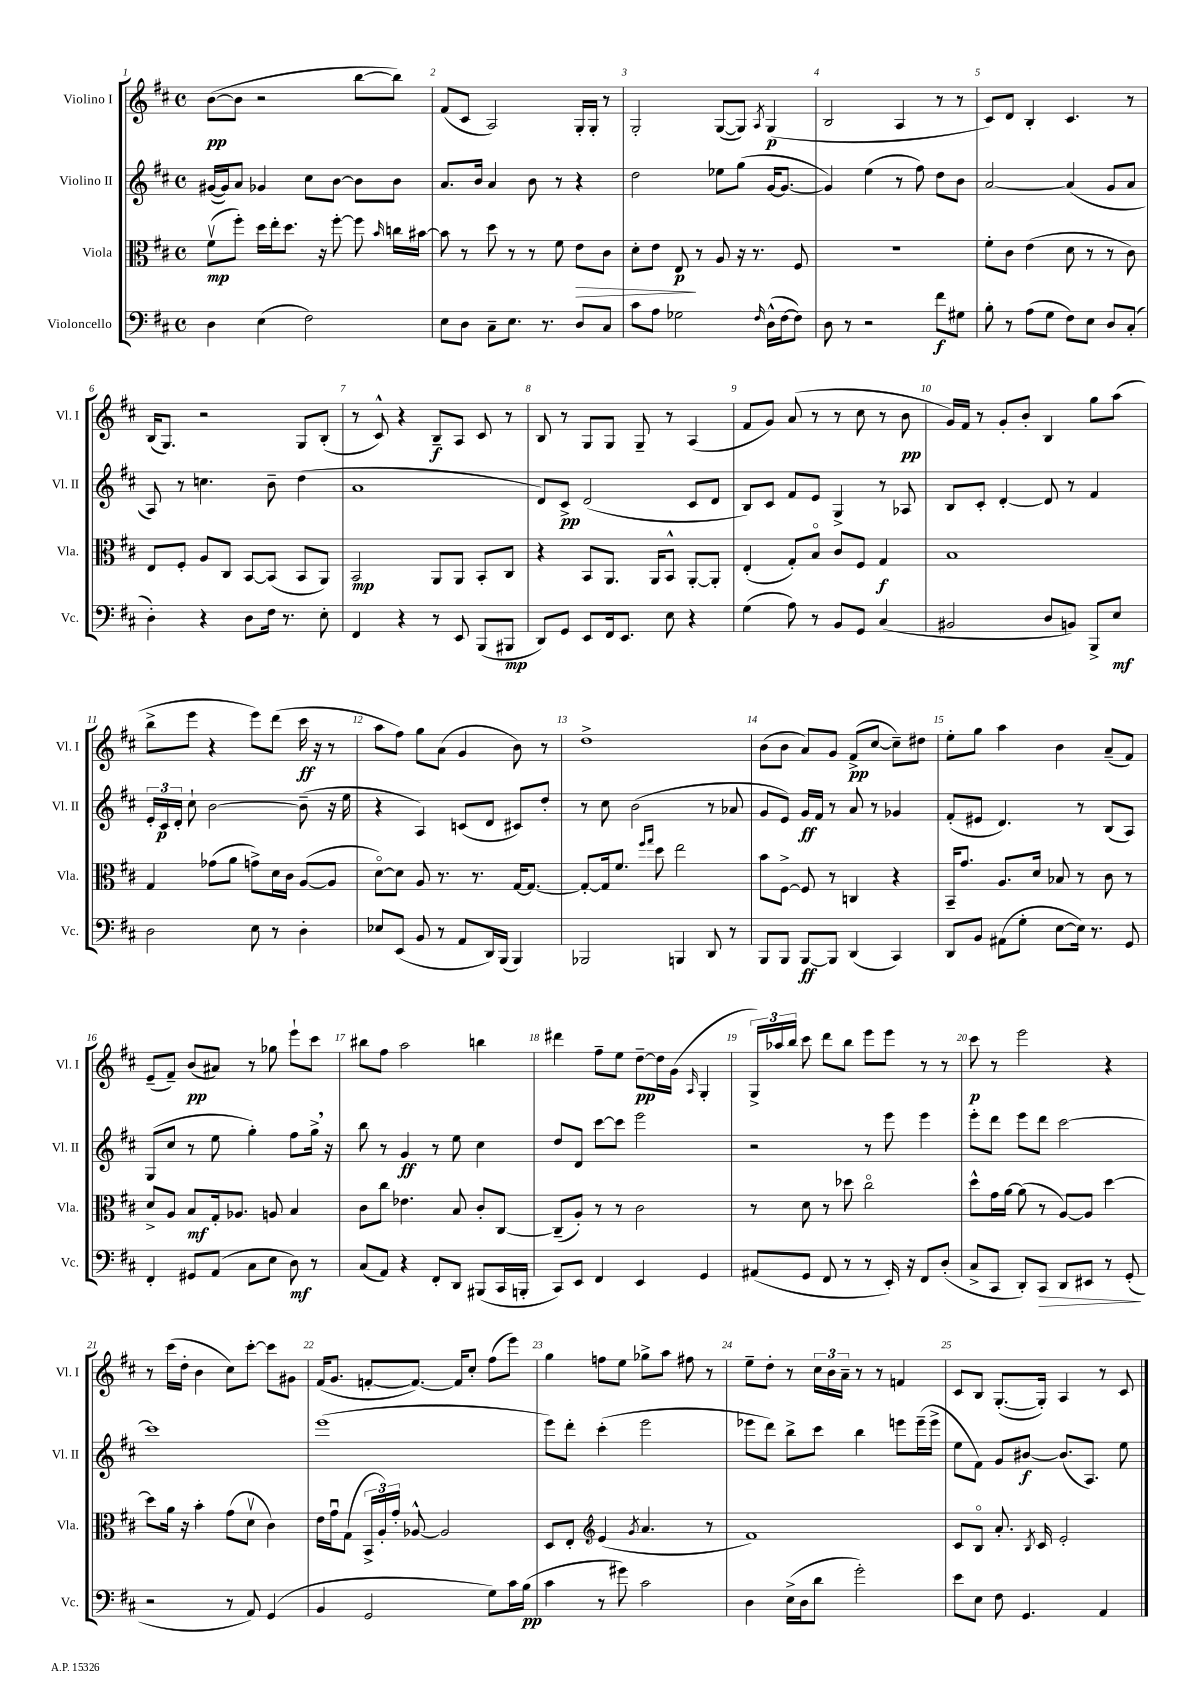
<<
\new StaffGroup <<
\new Staff = "s0" \with { instrumentName = "Violino I" shortInstrumentName = "Vl. I" } {
    \clef treble \key d \major \defaultTimeSignature \time 4/4
    \autoBeamOff b'8[~\pp( b'8] r2 b''8[~ b''8]) |
    fis'8[( cis'8] a2) g16[-. g16]-. r8 |
    g2-. g8[~( g8]) \acciaccatura { a8 } g4\p( |
    b2 a4 r8 r8 |
    cis'8[) d'8] b4-. cis'4. r8 |
    b16[( g8.]) r2 g8[ b8]-.( |
    r8 cis'8-^) r4 b8[--\f a8] cis'8 r8 |
    b8 r8 g8[ g8] g8-- r8 a4( |
    fis'8[ g'8]) a'8( r8 r8 cis''8 r8 b'8\pp |
    g'16[) fis'16] r8 g'8[-. b'8]-. b4 g''8[ a''8]( |
    b''8[-> e'''8] r4 e'''8[) d'''8]( cis'''16\ff r16 r8 |
    a''8[ fis''8]) g''8[ a'8]( g'4 b'8) r8 |
    d''1-> |
    b'8[( b'8] a'8[) g'8] fis'8[->\pp( cis''8]~ cis''8[--) dis''8] |
    e''8[-. g''8] a''4 b'4 a'8[--( fis'8]) |
    e'8[--( fis'8]--) b'8[\pp( ais'8]) r8 ges''8 e'''8[-! cis'''8] |
    bis''8[ fis''8] a''2 b''4 |
    dis'''4 fis''8[-- e''8] d''8[~--\pp d''16 g'16]( \grace { a16 } g4-. |
    \tuplet 3/2 { g16[->) aes''16 b''16] } cis'''8 d'''8[ b''8] e'''8[ e'''8] r8 r8 |
    cis'''8\p r8 e'''2 r4 |
    r8 cis'''16[( d''16]-. b'4 cis''8[) cis'''8]~-. cis'''8[ gis'8] |
    fis'16[( g'8.] f'8[~-. f'8.]~) f'16[ cis''8]-. fis''8[( e'''8]) |
    g''4 f''8[ e''8] ges''8[-> a''8] fis''8 r8 |
    e''8[-- d''8]-. r8 \tuplet 3/2 { cis''16[ b'16 a'16]-- } r8 r8 f'4 |
    cis'8[ b8] g8.[~-.( g16]-.) a4 r8 cis'8 \bar "|." |
}
\new Staff = "s1" \with { instrumentName = "Violino II" shortInstrumentName = "Vl. II" } {
    \clef treble \key d \major \defaultTimeSignature \time 4/4
    \autoBeamOff gis'16[~( gis'16) a'8] ges'4 cis''8[ b'8]~ b'8[ b'8] |
    a'8.[ b'16] a'4 b'8 r8 r4 |
    d''2 ees''8[ g''8]( g'16[~ g'8.]~ |
    g'4) e''4( r8 fis''8) d''8[ b'8] |
    a'2~ a'4( g'8[ a'8] |
    a8) r8 c''4. b'8-- d''4( |
    a'1 |
    d'8[) cis'8]->\pp d'2( cis'8[ d'8] |
    b8[) cis'8] fis'8[ e'8] g4-> r8 aes8 |
    b8[ cis'8]-. d'4~-. d'8 r8 fis'4 |
    \tuplet 3/2 { e'16[-. cis'16\p d'16]-. } cis''8-! b'2~ b'8--( r16 e''16 |
    r4 a4) c'8[( d'8] cis'8[) d''8]-. |
    r8 cis''8 b'2( r8 aes'8 |
    g'8[ e'8]) g'16[\ff fis'16] r8 a'8 r8 ges'4 |
    fis'8[-.( eis'8] d'4.) r8 b8[( a8]) |
    g8[( cis''8] r8 e''8 g''4-.) fis''8[ g''16]-> \breathe r16 |
    b''8 r8 g'4\ff r8 e''8 cis''4 |
    d''8[ d'8] cis'''8[~ cis'''8] e'''2 |
    r2 r8 e'''8 e'''4 |
    e'''8[-. d'''8] e'''8[ d'''8] cis'''2~ |
    cis'''1 |
    e'''1( |
    e'''8[) d'''8]-. cis'''4-.( e'''2 |
    ees'''8[ d'''8]) b''8[-> cis'''8] b''4 e'''8[ e'''16--( e'''16]-> |
    e''8[ fis'8]) g'8[ bis'8]~\f bis'8.[( a8.]) e''8 \bar "|." |
}
\new Staff = "s2" \with { instrumentName = "Viola" shortInstrumentName = "Vla." } {
    \clef alto \key d \major \defaultTimeSignature \time 4/4
    \autoBeamOff fis'8[\upbow\mp( fis''8]-.) d''16[ e''16-. d''8.] r16 fis''8~-. fis''8 \grace { b'16 } c''16[ bis'16]~ |
    bis'8 r8 d''8 r8 r8 fis'8 e'8[\> cis'8] |
    d'8[-. e'8] e8\p\! r8 a8 r16 r8. fis8 |
    R1 |
    fis'8[-. cis'8] e'4( d'8 r8 r8 cis'8) |
    e8[ fis8]-. a8[ cis8] b,8[~ b,8]( b,8[ a,8]) |
    b,2\mp a,8[ a,8] b,8[-. cis8] |
    r4 b,8[ a,8.] a,16[ b,8]-^ a,8[~-. a,8]-. |
    e4-.( g8[-.) b8]\flageolet cis'8[ fis8] g4\f |
    b1 |
    g4 ges'8[( a'8] g'8[->) d'16 cis'16] a8[~( a8] |
    d'8[~\flageolet) d'8] a8 r8. r8. g16[~ g8.]~ |
    g8[~-. g16 fis'8.] \grace { fis''16[ g''16] } d''8 e''2 |
    b'8[ fis8]~-> fis8 r8 c4 r4 |
    b,16[-- g'8.] a8.[ d'16] bes8 r8 cis'8 r8 |
    d'8[-> a8] b8[\mf g16-. aes8.] a8 b4 |
    cis'8[ cis''8] ees'4. b8 cis'8[-. cis8]~ |
    cis8[--( a8]-.) r8 r8 cis'2 |
    r8 d'8 r8 des''8 cis''2\flageolet |
    d''8[-^ g'16 a'16]~ a'8( r8 a8[~) a8] d''4~ |
    d''8[ a'16] r16 b'4-. g'8[( d'8]\upbow cis'4) |
    e'16[ g'16\downbow g8]( \tuplet 3/2 { b,16[-> a16-.) g'16]-. } aes8~-^ aes2 |
    d8[ e8]-. \clef treble e'4( \acciaccatura { g'8 } a'4. r8 |
    fis'1) |
    cis'8[ b8]\flageolet a'8.-. \acciaccatura { b8 } cis'16 e'2-. \bar "|." |
}
\new Staff = "s3" \with { instrumentName = "Violoncello" shortInstrumentName = "Vc." } {
    \clef bass \key d \major \defaultTimeSignature \time 4/4
    \autoBeamOff d4 e4( fis2) |
    e8[ d8] cis8[-- e8.] r8. d8[ cis8] |
    cis'8[ a8] ges2 \grace { fis16 } d16[-^( fis16~ fis8]) |
    d8 r8 r2 fis'8[\f gis8] |
    b8-. r8 a8[( g8] fis8[) e8] d8[ cis8]-.( |
    d4-.) r4 d8[ fis16] r8. e8-. |
    fis,4 r4 r8 e,8 b,,8[( bis,,8]\mp |
    d,8[) g,8] e,8[ fis,16 e,8.] e8 r4 |
    g4( a8) r8 b,8[ g,8] cis4( |
    bis,2 d8[ b,8]) b,,8[-> e8]\mf |
    d2 e8 r8 d4-. |
    ees8[ e,8]( b,8 r8 a,8[ d,16) b,,16]( b,,4) |
    bes,,2 b,,4 d,8 r8 |
    b,,8[ b,,8] b,,8[~\ff b,,8] d,4( cis,4) |
    d,8[ b,8] ais,8[( g8]-. e8[~ e16]) r8. g,8 |
    fis,4-. gis,8[ a,8]( cis8[ e8] d8\mf) r8 |
    cis8[( a,8]) r4 fis,8[-. d,8] bis,,8[( cis,16 b,,16]-. |
    cis,8[) e,8] fis,4 e,4 g,4 |
    ais,8[( g,8] fis,8 r8 r8 e,16-.) r16 fis,8[ d8]-.( |
    cis8[-> cis,8] d,8[-.) cis,8]\> d,8[ eis,8] r8 g,8-.\!( |
    r2 r8 a,8) g,4( |
    b,4 g,2 g8[) cis'16 b16]\pp( |
    cis'4 r8 gis'8) cis'2 |
    d4 e16[->( d16 d'8] g'2-.) |
    e'8[ e8] fis8 g,4. a,4 \bar "|." |
}
>>
>>
\layout { \context { \Score \override BarNumber.break-visibility = ##(#f #t #t) barNumberVisibility = #all-bar-numbers-visible } }
